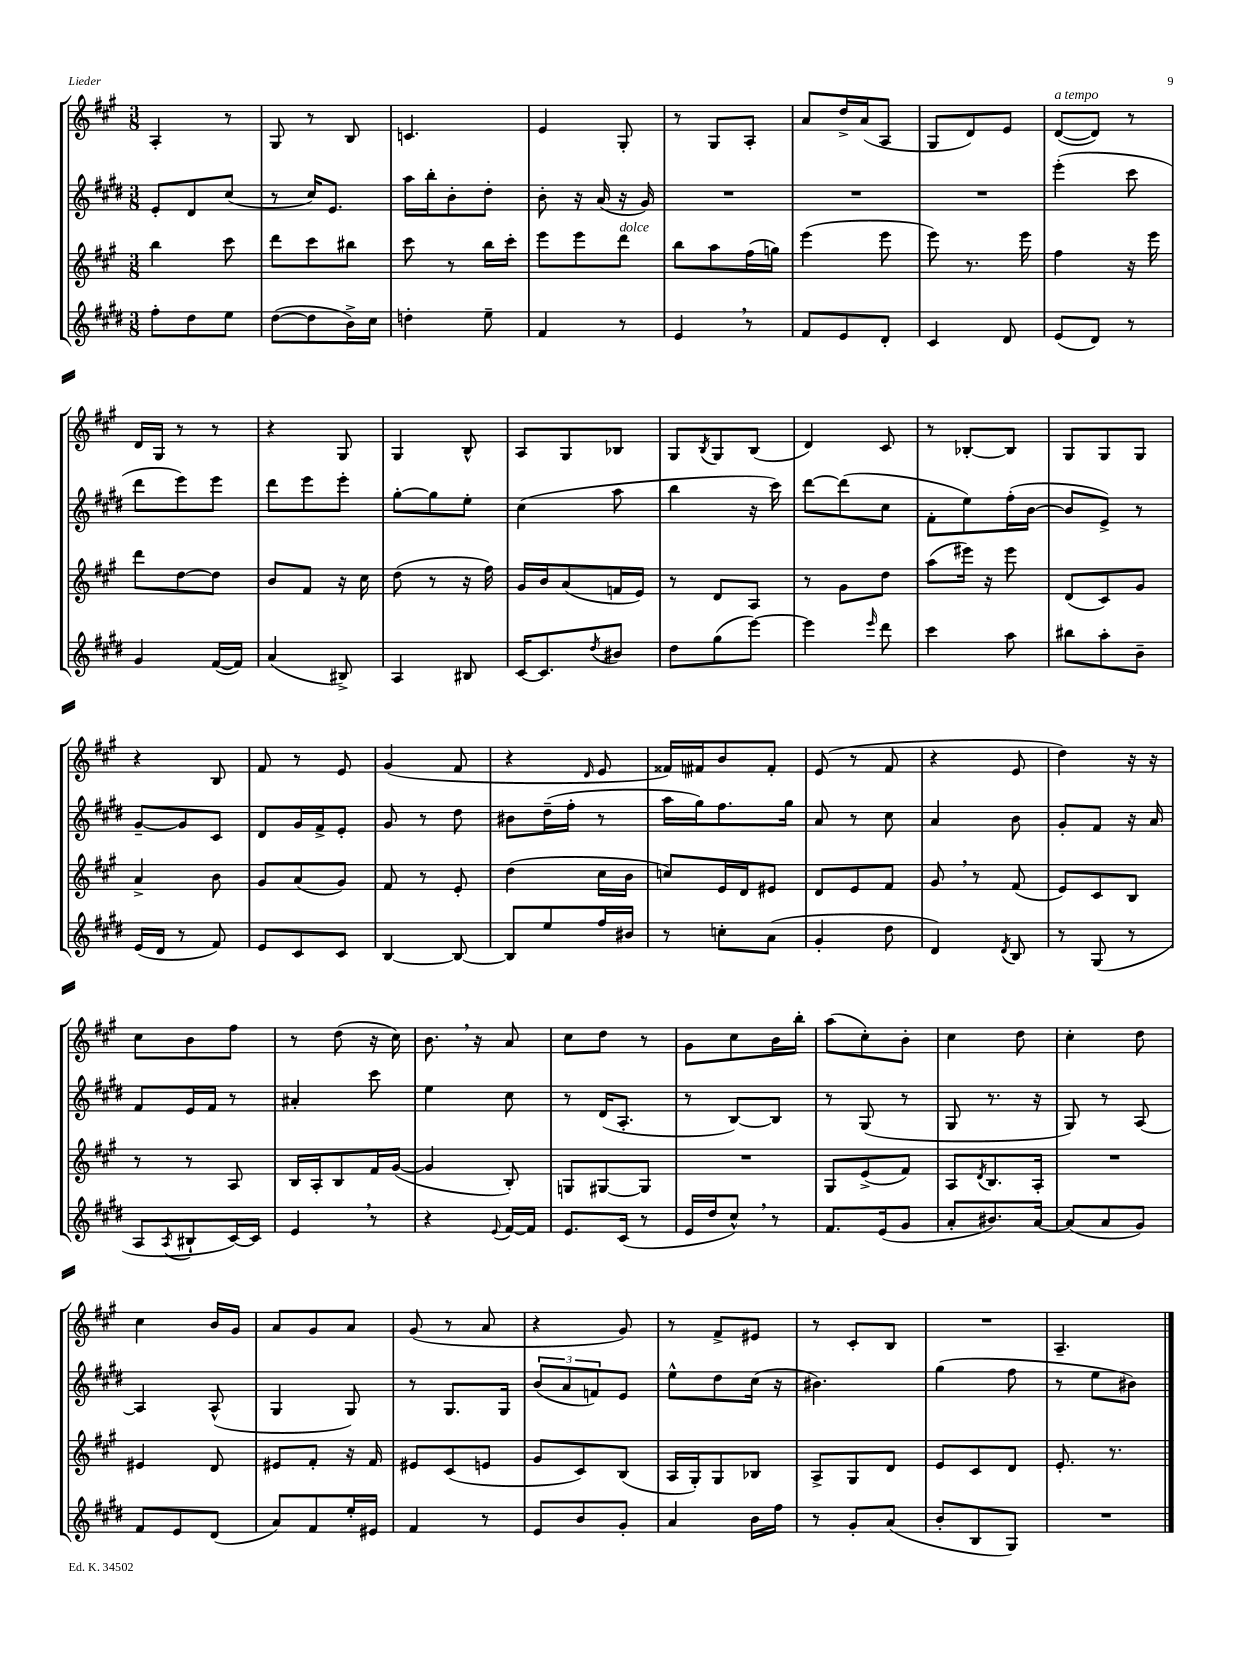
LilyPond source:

<<
\new StaffGroup <<
\new Staff = "s0" {
    \clef treble \key a \major \numericTimeSignature \time 3/8
    a4-. r8 |
    gis8 r8 b8 |
    c'4. |
    e'4 gis8-. |
    r8 gis8 a8-. |
    a'8 d''16-> a'16( a8 |
    gis8 d'8) e'8 |
    d'8~^\markup { \italic "a tempo" }( d'8) r8 |
    d'16 gis16 r8 r8 |
    r4 gis8 |
    gis4 b8-^ |
    a8 gis8 bes8 |
    gis8 \acciaccatura { b8 } gis8 b8( |
    d'4) cis'8 |
    r8 bes8~-. bes8 |
    gis8 gis8 gis8 |
    r4 b8 |
    fis'8 r8 e'8 |
    gis'4( fis'8 |
    r4 \grace { d'16 } e'8 |
    fisis'16) fis'16 b'8 fis'8-. |
    e'8( r8 fis'8 |
    r4 e'8 |
    d''4) r16 r16 |
    cis''8 b'8 fis''8 |
    r8 d''8( r16 cis''16) |
    b'8. \breathe r16 a'8 |
    cis''8 d''8 r8 |
    gis'8 cis''8 b'16 b''16-. |
    a''8( cis''8-.) b'8-. |
    cis''4 d''8 |
    cis''4-. d''8 |
    cis''4 b'16 gis'16 |
    a'8 gis'8 a'8 |
    gis'8( r8 a'8 |
    r4 gis'8) |
    r8 fis'8-> eis'8 |
    r8 cis'8-. b8 |
    R4. |
    a4.-- \bar "|." |
}
\new Staff = "s1" {
    \clef treble \key e \major \numericTimeSignature \time 3/8
    e'8-. dis'8 cis''8( |
    r8 cis''16) e'8. |
    a''16 b''16-. b'8-. dis''8-. |
    b'8-. r16 a'16( r16 gis'16) |
    R4. |
    R4. |
    R4. |
    e'''4-.( cis'''8 |
    dis'''8 e'''8) e'''8 |
    dis'''8 e'''8 e'''8-. |
    gis''8~-. gis''8 e''8-. |
    cis''4( a''8 |
    b''4 r16 cis'''16) |
    dis'''8~ dis'''8( cis''8 |
    fis'8-. e''8) fis''16-.( b'16~ |
    b'8 e'8->) r8 |
    gis'8~-- gis'8 cis'8 |
    dis'8 gis'16 fis'16-> e'8-. |
    gis'8 r8 dis''8 |
    bis'8 dis''16--( fis''16-. r8 |
    a''16 gis''16) fis''8. gis''16 |
    a'8 r8 cis''8 |
    a'4 b'8 |
    gis'8-. fis'8 r16 a'16 |
    fis'8 e'16 fis'16 r8 |
    ais'4-. cis'''8 |
    e''4 cis''8 |
    r8 dis'16( a8.-. |
    r8 b8~) b8 |
    r8 gis8( r8 |
    gis8 r8. r16 |
    gis8) r8 a8~ |
    a4 a8-^( |
    gis4 gis8) |
    r8 gis8. gis16 |
    \tuplet 3/2 { b'8( a'8 f'8) } e'8 |
    e''8-^ dis''8 cis''16( r16 |
    bis'4.) |
    gis''4( fis''8 |
    r8 e''8 bis'8) \bar "|." |
}
\new Staff = "s2" {
    \clef treble \key a \major \numericTimeSignature \time 3/8
    b''4 cis'''8 |
    d'''8 cis'''8 bis''8 |
    cis'''8 r8 b''16 cis'''16-. |
    e'''8 e'''8 d'''8^\markup { \italic "dolce" } |
    b''8 a''8 fis''16( g''16) |
    e'''4( e'''8 |
    e'''8) r8. e'''16 |
    fis''4 r16 e'''16 |
    d'''8 d''8~ d''8 |
    b'8 fis'8 r16 cis''16 |
    d''8( r8 r16 fis''16) |
    gis'16 b'16 a'8( f'16 e'16) |
    r8 d'8 a8 |
    r8 gis'8 d''8 |
    a''8( eis'''16) r16 eis'''8 |
    d'8( cis'8) gis'8 |
    a'4-> b'8 |
    gis'8 a'8( gis'8) |
    fis'8 r8 e'8-. |
    d''4( cis''16 b'16 |
    c''8) e'16 d'16 eis'8 |
    d'8 e'8 fis'8 |
    gis'8 \breathe r8 fis'8( |
    e'8) cis'8 b8 |
    r8 r8 a8 |
    b16 a16-. b8 fis'16 gis'16~( |
    gis'4 b8-.) |
    g8 gis8~ gis8 |
    R4. |
    gis8 e'8->( fis'8) |
    a8 \acciaccatura { d'8 } b8. a16-. |
    R4. |
    eis'4 d'8 |
    eis'8 fis'8-. r16 fis'16 |
    eis'8 cis'8( e'8 |
    gis'8 cis'8) b8( |
    a16 gis16-.) gis8 bes8 |
    a8-> gis8 d'8 |
    e'8 cis'8 d'8 |
    e'8.-. r8. \bar "|." |
}
\new Staff = "s3" {
    \clef treble \key e \major \numericTimeSignature \time 3/8
    fis''8-. dis''8 e''8 |
    dis''8~( dis''8 b'16->) cis''16 |
    d''4-. e''8-- |
    fis'4 r8 |
    e'4 \breathe r8 |
    fis'8 e'8 dis'8-. |
    cis'4 dis'8 |
    e'8( dis'8) r8 |
    gis'4 fis'16~( fis'16) |
    a'4( bis8->) |
    a4 bis8 |
    cis'16~ cis'8. \acciaccatura { dis''8 } bis'8 |
    dis''8 gis''8( e'''8~) |
    e'''4 \grace { e'''16 } dis'''8 |
    cis'''4 a''8 |
    bis''8 a''8-. b'8-- |
    e'16( dis'16 r8 fis'8) |
    e'8 cis'8 cis'8 |
    b4~ b8~ |
    b8 e''8 fis''16 bis'16 |
    r8 c''8-. a'8( |
    gis'4-. dis''8 |
    dis'4) \acciaccatura { dis'8 } b8 |
    r8 gis8( r8 |
    a8 \acciaccatura { a8 } bis8-! cis'16~) cis'16 |
    e'4 \breathe r8 |
    r4 \appoggiatura { e'8 } fis'16~ fis'16 |
    e'8. cis'16( r8 |
    e'16 dis''16 cis''8-^) \breathe r8 |
    fis'8. e'16( gis'8 |
    a'8-. bis'8.) a'16~ |
    a'8( a'8 gis'8) |
    fis'8 e'8 dis'8( |
    a'8) fis'8 e''16-. eis'16 |
    fis'4 r8 |
    e'8 b'8 gis'8-. |
    a'4 b'16 fis''16 |
    r8 gis'8-. a'8( |
    b'8-. b8 gis8) |
    R4. \bar "|." |
}
>>
>>
\layout { \context { \Score \remove "Bar_number_engraver" } }
